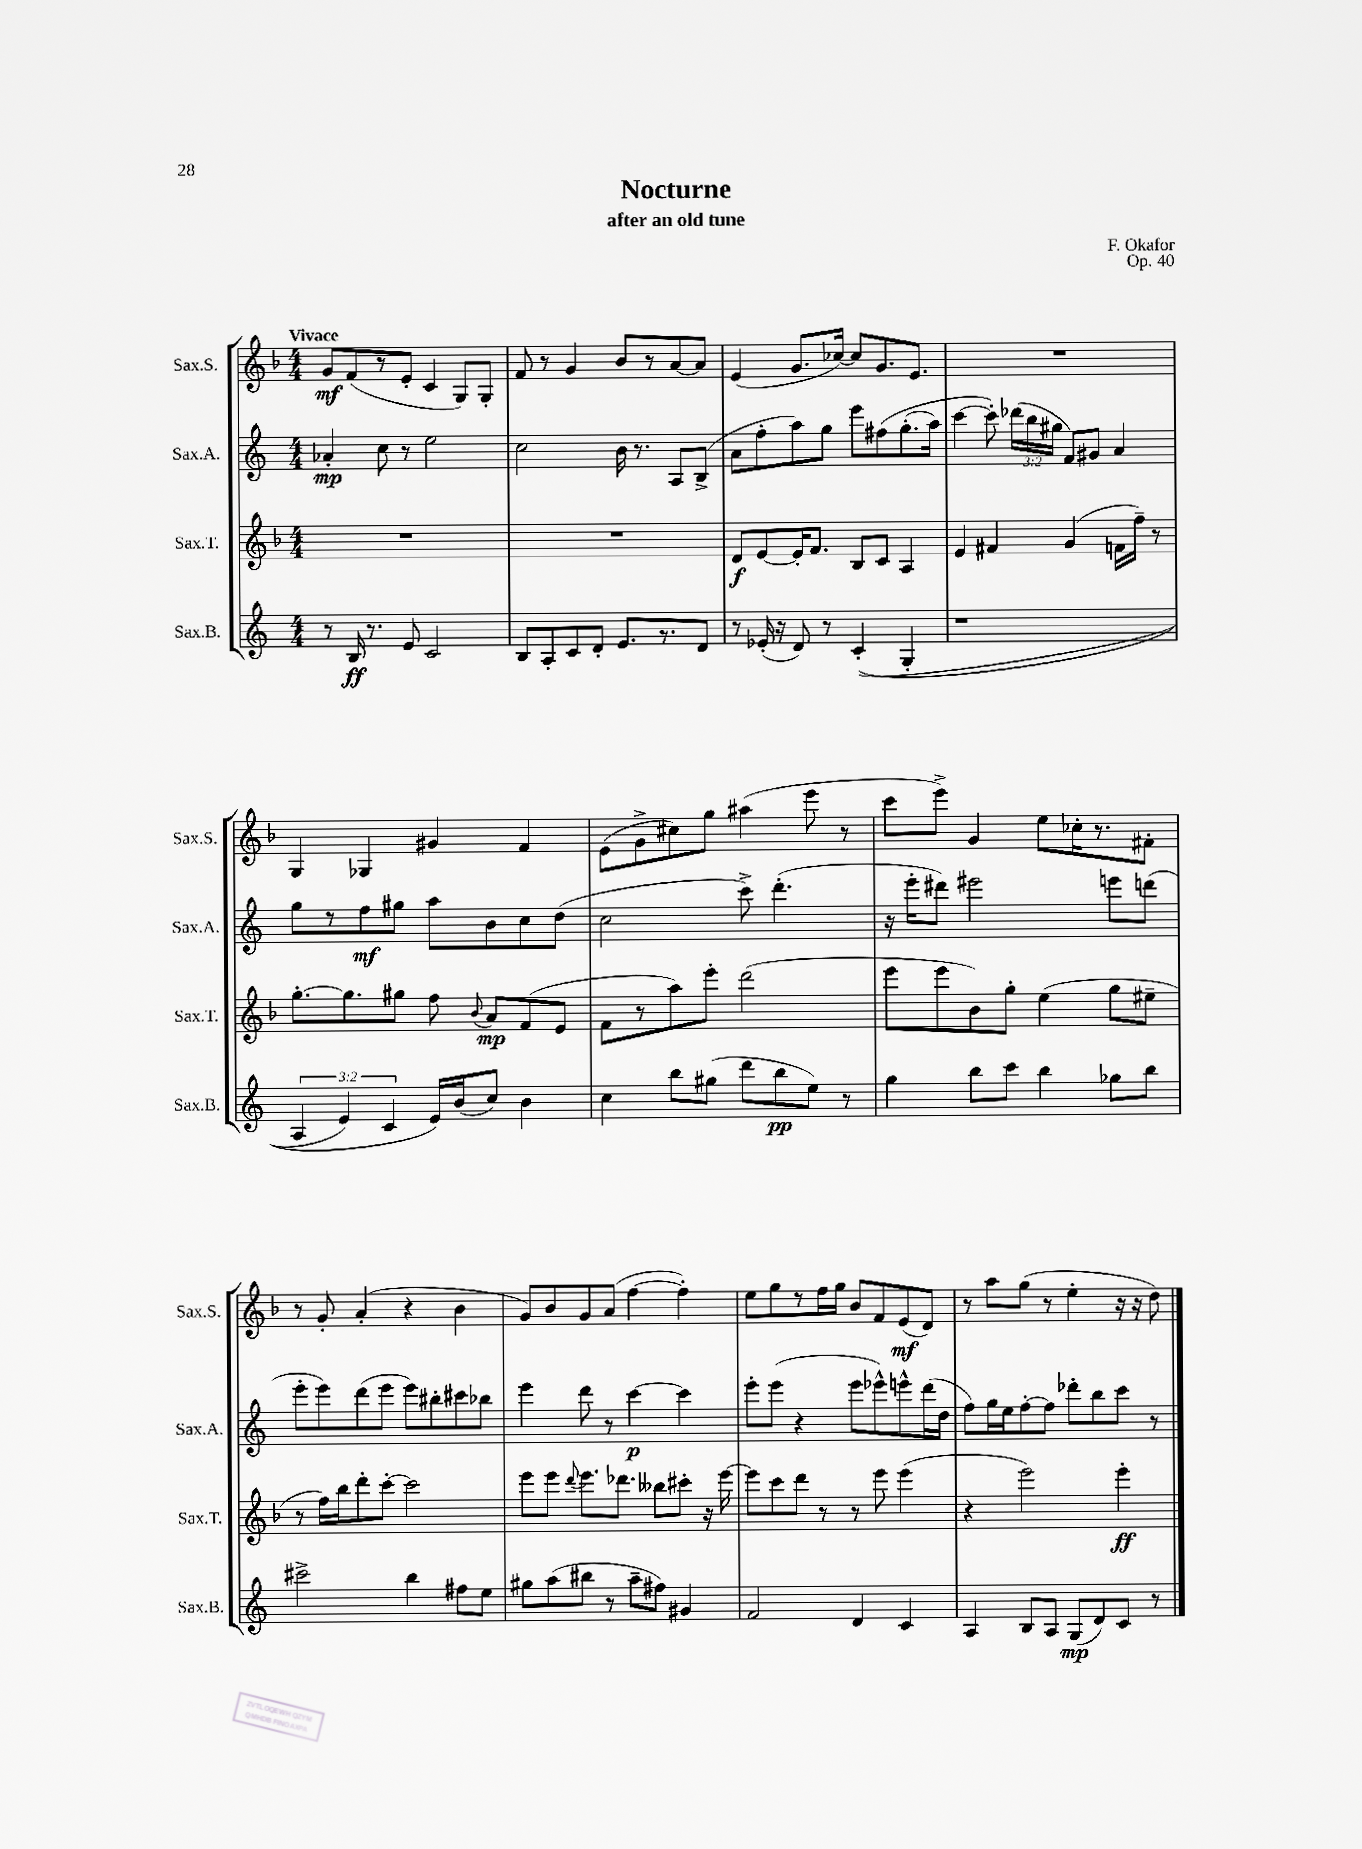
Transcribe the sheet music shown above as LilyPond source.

\header { title = "Nocturne" composer = "F. Okafor" subtitle = "after an old tune" opus = "Op. 40" }
<<
\new StaffGroup <<
\new Staff = "s0" \with { instrumentName = "Sax.S." shortInstrumentName = "Sax.S." } {
    \clef treble \key f \major \numericTimeSignature \time 4/4 \tempo "Vivace"
    \autoBeamOff g'8[\mf f'8( r8 e'8]-. c'4 g8[) g8]-. |
    f'8 r8 g'4 bes'8[ r8 a'8~ a'8] |
    e'4( g'8.[ ces''16]~) ces''8[ g'8. e'8.] |
    R1 |
    g4 ges4 gis'4 f'4 |
    e'8[( g'8-> cis''8) g''8] ais''4( e'''8 r8 |
    c'''8[ e'''8]->) g'4 e''8[ ces''16-. r8. fis'8]-. |
    r8 g'8-. a'4-.( r4 bes'4 |
    g'8[) bes'8 g'8 a'8]( f''4~ f''4-.) |
    e''8[ g''8 r8 f''16 g''16] bes'8[ f'8 e'8\mf( d'8]) |
    r8 a''8[ g''8]( r8 e''4-. r16 r16 d''8) \bar "|." |
}
\new Staff = "s1" \with { instrumentName = "Sax.A." shortInstrumentName = "Sax.A." } {
    \clef treble \key c \major \numericTimeSignature \time 4/4 \override Staff.TupletNumber.text = #tuplet-number::calc-fraction-text
    \autoBeamOff aes'4-.\mp c''8 r8 e''2 |
    c''2 b'16 r8. a8[ b8]->( |
    a'8[ f''8-. a''8) g''8] e'''8[ fis''8\( g''8.-.( a''16]) |
    c'''4~ c'''8-.\) \tuplet 3/2 { des'''16[( b''16 gis''16] } f'8[) gis'8] a'4 |
    g''8[ r8 f''8\mf gis''8] a''8[ b'8 c''8 d''8]( |
    c''2 c'''8->) d'''4.-.( |
    r16 e'''16[-. dis'''8]) eis'''2 e'''8[ d'''8]( |
    e'''8[-. e'''8) d'''8( e'''8] e'''8[) bis''8-. cis'''8 bes''8] |
    e'''4 d'''8 r8 c'''4~\p c'''4 |
    e'''8[-. e'''8]( r4 e'''8[ ees'''8-^) e'''8-^ d'''16( d''16] |
    f''8[) g''16 e''16 f''8~-. f''8] des'''8[-. b''8 c'''8] r8 \bar "|." |
}
\new Staff = "s2" \with { instrumentName = "Sax.T." shortInstrumentName = "Sax.T." } {
    \clef treble \key f \major \numericTimeSignature \time 4/4
    \autoBeamOff R1 |
    R1 |
    d'8[\f e'8~ e'16-. f'8.] bes8[ c'8] a4 |
    e'4 fis'4 g'4( f'16[ f''16]--) r8 |
    g''8.[~-. g''8. gis''8] f''8 \appoggiatura { bes'8 } a'8[\mp f'8( e'8] |
    f'8[ r8 a''8) e'''8]-. d'''2( |
    e'''8[ e'''8 bes'8) g''8]-. e''4( g''8[ eis''8]-- |
    r8 f''16[) bes''16 d'''8-. c'''8]~-. c'''2 |
    e'''8[ e'''8] \appoggiatura { d'''8 } e'''8.[ des'''8.] beses''8[ cis'''8]-. r16 e'''16~ |
    e'''8[ c'''8 d'''8] r8 r8 e'''8 e'''4( |
    r4 e'''2) e'''4-.\ff \bar "|." |
}
\new Staff = "s3" \with { instrumentName = "Sax.B." shortInstrumentName = "Sax.B." } {
    \clef treble \key c \major \numericTimeSignature \time 4/4 \override Staff.TupletNumber.text = #tuplet-number::calc-fraction-text
    \autoBeamOff r8 b16\ff r8. e'8 c'2 |
    b8[ a8-. c'8 d'8]-. e'8.[ r8. d'8] |
    r8 ees'16-.( r16 d'8) r8 c'4-.(\( g4-. |
    r1 |
    \tuplet 3/2 { a4 e'4) c'4 } e'16[\) b'16( c''8]) b'4 |
    c''4 b''8[ gis''8]( d'''8[ b''8\pp e''8]) r8 |
    g''4 b''8[ c'''8] b''4 ges''8[ b''8] |
    cis'''2-> b''4 fis''8[ e''8] |
    gis''8[ a''8( bis''8] r8 a''8[-- fis''8]) gis'4 |
    f'2 d'4 c'4 |
    a4 b8[ a8] g8[\mp( d'8) c'8] r8 \bar "|." |
}
>>
>>
\layout { \context { \Score \remove "Bar_number_engraver" } }
